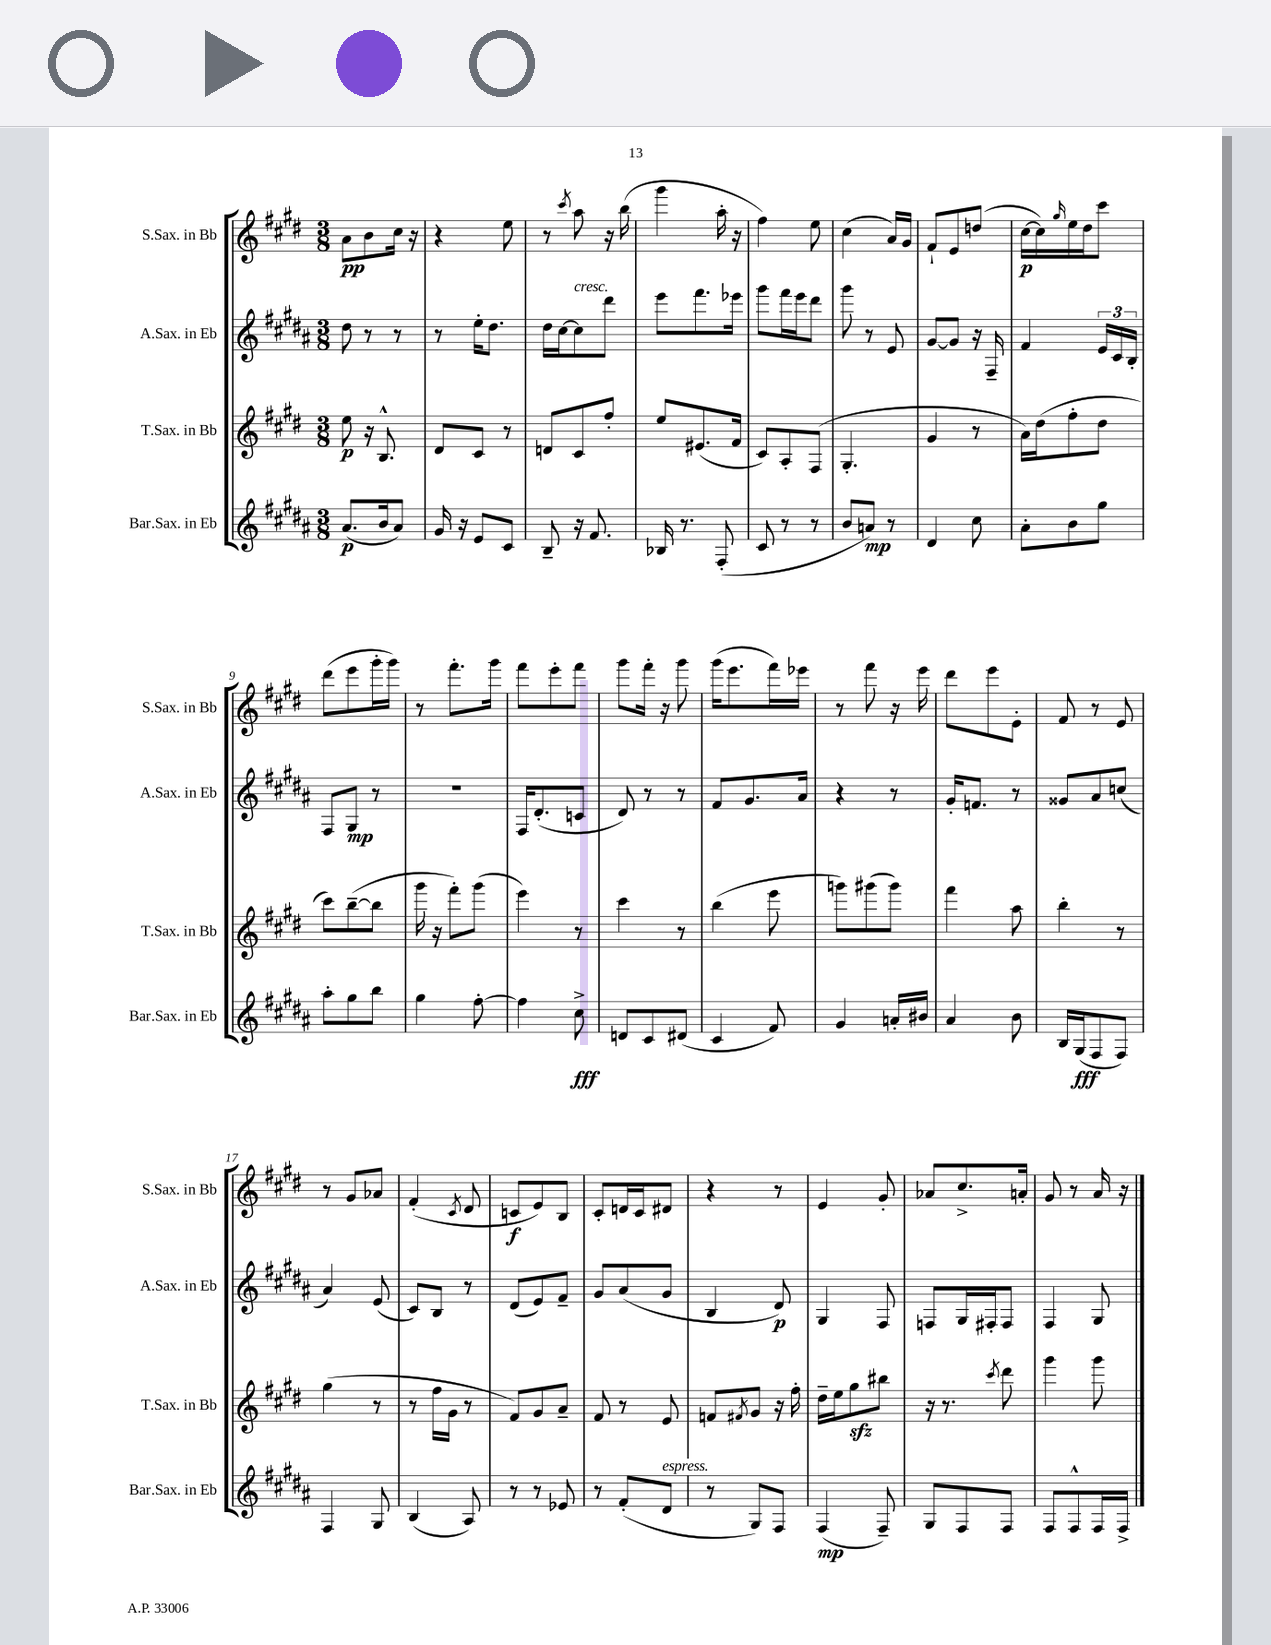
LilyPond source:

<<
\new StaffGroup <<
\new Staff = "s0" \with { instrumentName = "S.Sax. in Bb" shortInstrumentName = "S.Sax. in Bb" } {
    \clef treble \key e \major \numericTimeSignature \time 3/8
    a'8\pp b'8 cis''16 r16 |
    r4 e''8 |
    r8 \acciaccatura { cis'''8 } a''8 r16 b''16( |
    gis'''4 a''16-. r16 |
    fis''4) e''8 |
    cis''4( a'16) gis'16 |
    fis'8-! e'8 d''8( |
    cis''16~\p cis''16) \grace { gis''16 } e''16 dis''16 cis'''8 |
    dis'''8( e'''8 gis'''16-. gis'''16) |
    r8 fis'''8.-. gis'''16 |
    fis'''8 e'''8-. fis'''8 |
    gis'''8 fis'''16-. r16 gis'''8 |
    gis'''16( e'''8. fis'''16) ees'''16 |
    r8 fis'''8 r16 e'''16 |
    dis'''8 e'''8 e'8-. |
    fis'8 r8 e'8 |
    r8 gis'8 aes'8 |
    fis'4-.( \acciaccatura { cis'8 } dis'8 |
    c'8\f e'8) b8 |
    cis'8-. d'16 cis'16 dis'8 |
    r4 r8 |
    e'4 gis'8-. |
    aes'8 cis''8.-> a'16-. |
    gis'8 r8 a'16 r16 \bar "|." |
}
\new Staff = "s1" \with { instrumentName = "A.Sax. in Eb" shortInstrumentName = "A.Sax. in Eb" } {
    \clef treble \key b \major \numericTimeSignature \time 3/8
    dis''8 r8 r8 |
    r8 e''16-. dis''8. |
    dis''16 cis''16~ cis''8^\markup { \italic "cresc." } dis'''8 |
    e'''8 fis'''8. ees'''16 |
    gis'''8 fis'''16 e'''16 dis'''8 |
    gis'''8 r8 e'8 |
    gis'8~ gis'8 r16 fis16-- |
    fis'4 \tuplet 3/2 { e'16 cis'16 b16-. } |
    fis8 gis8\mp r8 |
    R4. |
    fis16 dis'8.-.( c'8 |
    dis'8) r8 r8 |
    fis'8 gis'8. ais'16 |
    r4 r8 |
    gis'16-. f'8. r8 |
    gisis'8 ais'8 c''8( |
    ais'4) e'8( |
    cis'8) b8 r8 |
    dis'8( e'8) fis'8-- |
    gis'8 ais'8( gis'8 |
    b4 dis'8\p) |
    gis4 fis8 |
    f8 gis16 fis16-. fis8 |
    fis4 gis8 \bar "|." |
}
\new Staff = "s2" \with { instrumentName = "T.Sax. in Bb" shortInstrumentName = "T.Sax. in Bb" } {
    \clef treble \key e \major \numericTimeSignature \time 3/8
    e''8\p r16 b8.-^ |
    dis'8 cis'8 r8 |
    d'8 cis'8 fis''8-. |
    e''8 eis'8.( fis'16 |
    cis'8) a8-. fis8( |
    gis4.-. |
    gis'4 r8 |
    a'16) dis''16( fis''8-. dis''8 |
    cis'''8) b''8~--( b''8 |
    gis'''16 r16 fis'''8-.) gis'''8( |
    e'''4) r8 |
    cis'''4 r8 |
    b''4( e'''8 |
    g'''8) gis'''8( gis'''8) |
    fis'''4 a''8 |
    b''4-. r8 |
    gis''4( r8 |
    r8 fis''16 gis'16 r8 |
    fis'8) gis'8 a'8-- |
    fis'8 r8 e'8 |
    f'8 \acciaccatura { fis'8 } gis'8 r16 fis''16-. |
    dis''16-- e''16 gis''8\sfz bis''8 |
    r16 r8. \acciaccatura { cis'''8 } dis'''8 |
    gis'''4 gis'''8 \bar "|." |
}
\new Staff = "s3" \with { instrumentName = "Bar.Sax. in Eb" shortInstrumentName = "Bar.Sax. in Eb" } {
    \clef treble \key b \major \numericTimeSignature \time 3/8
    ais'8.\p( b'16 ais'8) |
    gis'16 r16 e'8 cis'8 |
    b8-- r16 fis'8. |
    bes16 r8. fis8-.( |
    cis'8 r8 r8 |
    b'8 a'8\mp) r8 |
    dis'4 cis''8 |
    ais'8-. b'8 gis''8 |
    ais''8-. gis''8 b''8 |
    gis''4 fis''8~-. |
    fis''4 cis''8->\fff |
    d'8 cis'8 dis'8( |
    cis'4 fis'8) |
    gis'4 a'16-. bis'16 |
    ais'4 b'8 |
    b16 gis16\fff( fis8 fis8) |
    fis4 gis8 |
    b4( ais8) |
    r8 r8 ees'8 |
    r8 fis'8-.( dis'8^\markup { \italic "espress." } |
    r8 gis8) fis8 |
    fis4\mp( fis8--) |
    gis8 fis8 fis8 |
    fis8 fis8-^ fis16 fis16-> \bar "|." |
}
>>
>>
